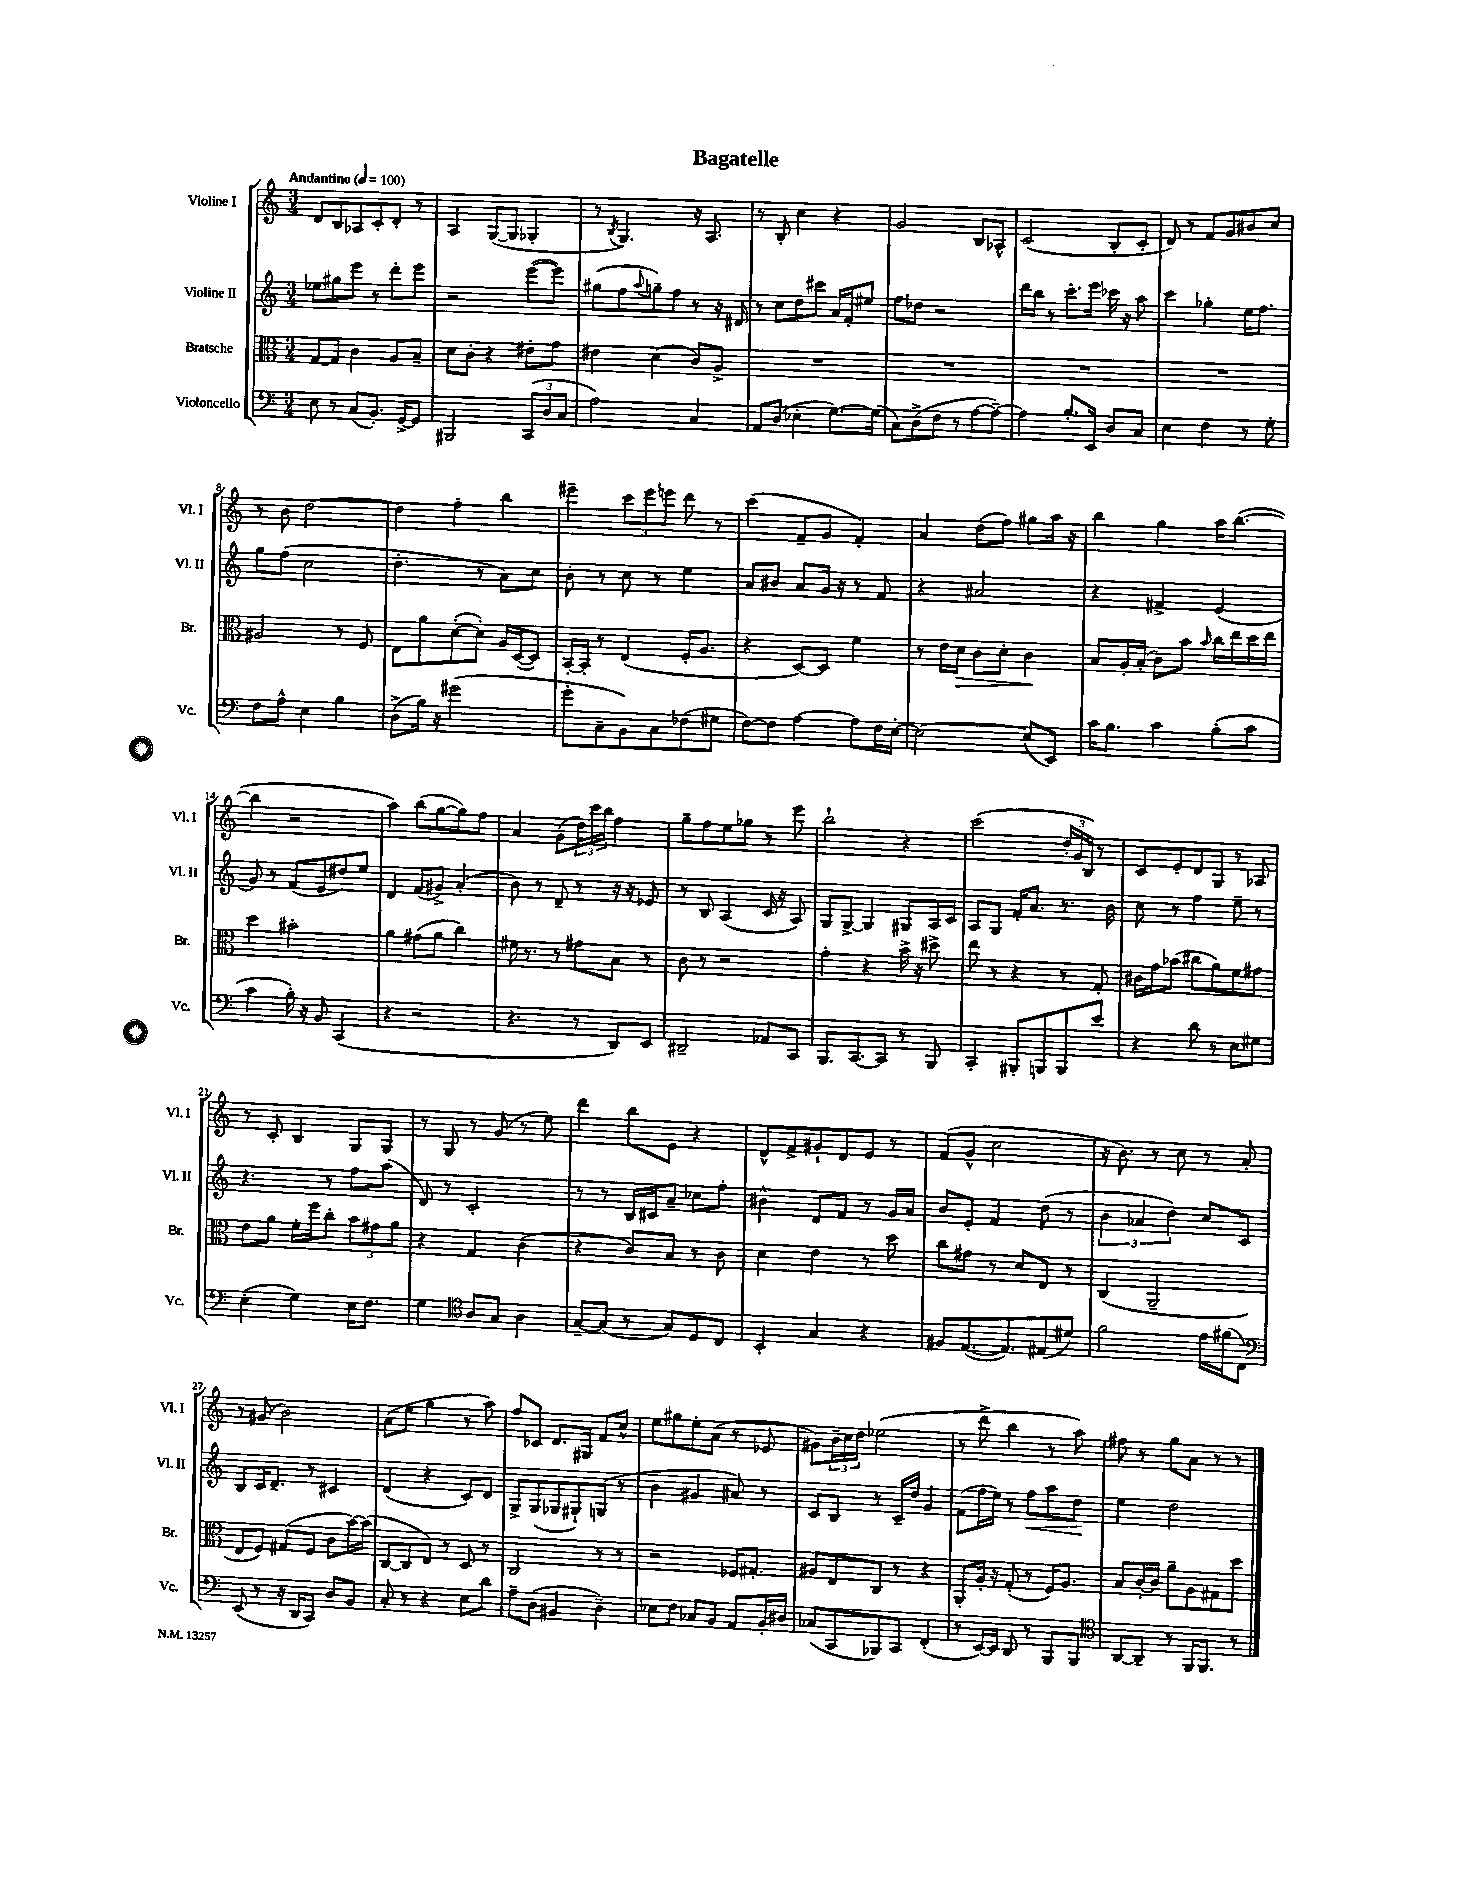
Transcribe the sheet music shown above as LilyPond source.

\header { title = "Bagatelle" }
<<
\new StaffGroup <<
\new Staff = "s0" \with { instrumentName = "Violine I" shortInstrumentName = "Vl. I" } {
    \clef treble \key c \major \numericTimeSignature \time 3/4 \tempo "Andantino" 4 = 100
    d'8 b8 aes8 c'8-. d'8-. r8 |
    a4 g8~( g8 ges4-. |
    r8 \acciaccatura { b8 } g4.) r16 a8. |
    r8 b8-. c''4 r4 |
    g'2 b8 aes8-^ |
    c'2( b8-. c'8-. |
    d'8) r8 f'8 g'8 bis'8 c''8 |
    r8 b'8 d''2~ |
    d''4 f''4-. b''4 |
    eis'''4-- \tuplet 3/2 { c'''8 eis'''8 e'''8 } d'''8 r8 |
    c'''4( f'8-- g'8 f'4-.) |
    a'4 d''8( f''8) gis''8 a''16 r16 |
    b''4 g''4 a''16 b''8.~( |
    b''4 r2 |
    a''4) b''8( g''8~ g''8) f''8 |
    a'4 g'8( \tuplet 3/2 { d''16) c'''16 b''16 } f''4 |
    g''8-- f''8 e''8 ges''8 r8 e'''8 |
    b''2-! r4 |
    c'''2( \tuplet 3/2 { d''16-. g'16 b16) } r8 |
    c'8 e'8-. d'8 g8 r8 aes8 |
    r8 c'8-. b4 g8 g8 |
    r8 g8 r8 g'8( r8 e''8) |
    d'''4 b''8 e'8 r4 |
    d'8-^ f'8-> gis'8-! d'8 e'8 r8 |
    f'8( g'8-^ c''2 |
    r16 b'8.) r8 c''8 r8 a'8-. |
    r8 gis'8( b'2) |
    a'8( e''8 g''4 r8 a''8) |
    f''8 ces'8 d'8. gis16 f'8 c''8-^ |
    e''8 gis''8 e''8-. a'8( r8 ees'8 |
    gis'8) \tuplet 3/2 { b'16-- c''16 d''16 } ees''2( |
    r8 d'''8-> b''4 r8 a''8) |
    fis''8 r8 g''8 a'8 r8 r8 \bar "|." |
}
\new Staff = "s1" \with { instrumentName = "Violine II" shortInstrumentName = "Vl. II" } {
    \clef treble \key c \major \numericTimeSignature \time 3/4
    ees''8 gis''8 e'''8 r8 d'''8-. e'''8 |
    r2 e'''8~( e'''8) |
    gis''8( f''8 \appoggiatura { a''8 } g''8--) f''8 r8 r16 dis'16 |
    r8 c''8 d''8 cis'''8 a'16 f'16-. eis''8 |
    f''8 des''8 r2 |
    d'''16 b''16 r8 c'''8.-. e'''16 ces'''16 r16 a''8 |
    c'''4 ges''4-. e''16 f''8. |
    g''8 f''8( c''2 |
    d''4.-. r8 a'8) c''8 |
    b'8-. r8 c''8 r8 e''4 |
    a'8 bis'8 a'8 g'16 r16 r8 f'8 |
    r4 ais'2 |
    r4 fis'4-> e'4( |
    g'8) r8 f'8( e'8 dis''8) e''8 |
    d'4 f'8( gis'8->) a'4-.( |
    b'8) r8 d'8-- r8 r16 r16 ees'8 |
    r8 b8 a4( c'16 r16 a8) |
    g8 g8~-> g4 gis8 a16 c'16 |
    a8 g8 f'16-. a'8. r8. b'16 |
    c''8 r8 f''4 e''8-- r8 |
    r4. r8 f''8 a''8( |
    d'8) r8 c'2-. |
    r8 r8 b16 cis'16 a'8-- ces''8 f''8-. |
    bis'4-^ d'8 f'8 r8 g'16 a'16 |
    b'8 e'8-. f'4 d''8( r8 |
    \tuplet 3/2 { b'4 aes'4 d''4) } c''8 c'8 |
    b8 c'16 d'8.-- r8 cis'4 |
    d'4( r4 c'8) d'8 |
    g8-> g8( ges8 gis8-!) g8( r8 |
    b'4 gis'4 ais'8) r8 |
    c'8 b8 r8 c'16-- d''16 g'4 |
    f'8( f''16 e''16) r8 f''8\< a''8 d''8\! |
    e''4 d''2 \bar "|." |
}
\new Staff = "s2" \with { instrumentName = "Bratsche" shortInstrumentName = "Br." } {
    \clef alto \key c \major \numericTimeSignature \time 3/4
    g8~ g8 c'4 a8 b8-- |
    d'8 c'8-. r4 eis'8-. g'8 |
    eis'4 d'4( c'8) a8-> |
    R2. |
    R2. |
    R2. |
    R2. |
    ais2 r8 f8 |
    e8 a'8 d'8~-.( d'8-.) a16 d16~( d8) |
    b,16~-. b,16-. r8 e4( f16-. a8. |
    r4 d8~) d8 f'4 |
    r8 e'16 d'16\> c'8 d'8-. c'4\! |
    b8 a16-. b16-.( c'8) b'8 \grace { b'16 } c''16 e''16 d''16 e''16 |
    d''4 bis'2-. |
    a'4 gis'8( a'8 c''4) |
    fis'16 r8. r8 gis'8 b8 r8 |
    c'8 r8 r2 |
    g'4-. r4 b'16-> r16 dis''8-> |
    e''8 r8 r4 r8 g8-. |
    cis'16 g'16 bes'8( cis''8 a'8) f'8 gis'8 |
    e'8 a'8 f'16-. f''16 c''8-. \tuplet 3/2 { b'8 gis'8 a'8 } |
    r4 g4 c'4( |
    r4 c'8) b8 r8 c'8 |
    d'4 e'4 r8 d''8 |
    c''8 gis'8 r8 d'8 e8 r8 |
    c4( a,2-- |
    e8 f8) gis8( f8 c'8 b'16~) b'16( |
    c8~ c8 e8) r8 d8 r8 |
    c2 r8 r8 |
    r2 fes16 gis8.-. |
    ais8 e8 c8 r8 r4 |
    a,8-. a16-. r16 g8-.( r8 f16) a8. |
    b8 c'16~-. c'16 a'8-- a8 gis8 d''8 \bar "|." |
}
\new Staff = "s3" \with { instrumentName = "Violoncello" shortInstrumentName = "Vc." } {
    \clef bass \key c \major \numericTimeSignature \time 3/4
    e8 r8 c8( b,8.-.) g,16~-> g,8 |
    bis,,2 \tuplet 3/2 { c,8( d8 c8 } |
    a2) c4 |
    a,8 d8( ees4-. g8.~) g16( |
    c8) d8->( f8 r8 a8~ a8~--) |
    a4 b8.-. e,16 d8 c8 |
    e4 f4 r8 g8-. |
    f8 a8-^ e4 b4 |
    d8->( b16) r16 gis'2( |
    g'8-. c8-- b,8) c8 fes8( gis8 |
    f8~) f8 a4~ a8 f16 e16~-. |
    e2~ e8( e,8) |
    c'16 b8. c'4 b8-.( c'8 |
    c'4 b16-.) r16 b,8 c,4( |
    r4 r2 |
    r4. r8 d,8) e,8 |
    dis,2-- aes,8 c,8 |
    b,,8. c,8.~ c,8 r8 b,,8 |
    c,4-. bis,,8-. b,,8 b,,8 e'8 |
    r4 d'8 r8 e8 gis8 |
    e4-.( g4) e16 f8. |
    g4 \clef tenor a8 g8 a4 |
    g8~-- g8( r8 g8) d8 c8 |
    b,4-. g4 r4 |
    fis8 e8.~( e8.) eis8( dis'8) |
    f'2 e'16 fis'16( c8) |
    \clef bass e,8( r8 r16 d,16 c,8) d8 b,8 |
    c8-. r8 r4 e8 d'8 |
    a8-- d8( bis,4 d4--) |
    ees8 f8 ces8 b,8 a,8 b,16-. dis16 |
    ces8( c,8 bes,,8) c,8 f,4-.( |
    r8 e,16~) e,16 d,8 r8 b,,8 b,,8 |
    \clef tenor a,8~ a,8-- r8 f,16 f,8. r8 \bar "|." |
}
>>
>>
